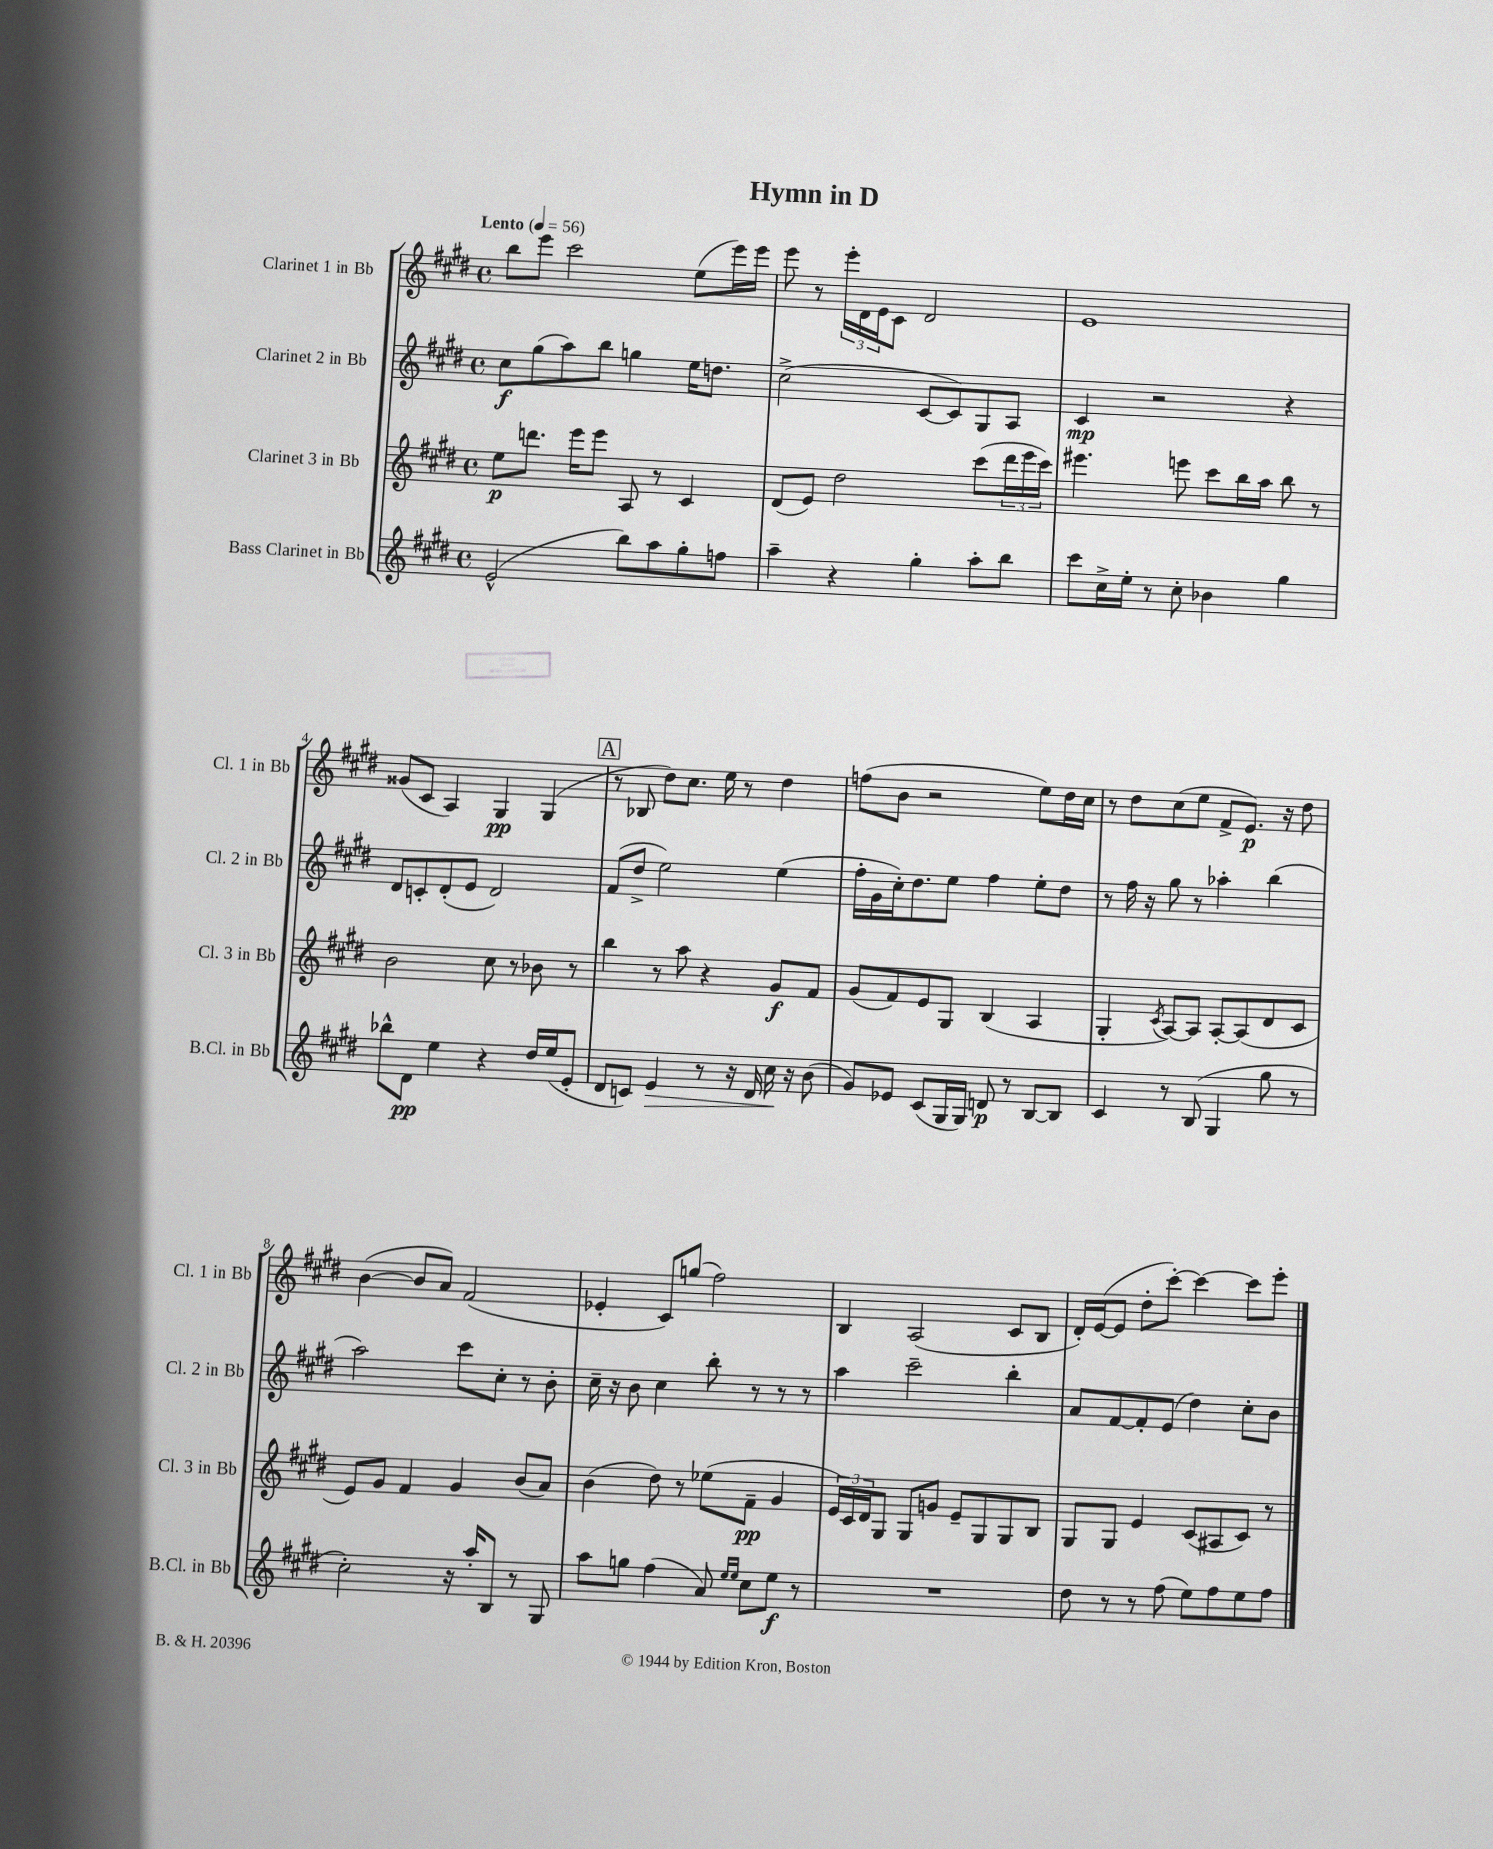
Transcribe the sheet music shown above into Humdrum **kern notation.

**kern	**dynam	**kern	**dynam	**kern	**dynam	**kern	**dynam
*part4	*part4	*part3	*part3	*part2	*part2	*part1	*part1
*staff4	*staff4	*staff3	*staff3	*staff2	*staff2	*staff1	*staff1
*I"Bass Clarinet in Bb	*	*I"Clarinet 3 in Bb	*	*I"Clarinet 2 in Bb	*	*I"Clarinet 1 in Bb	*
*I'B.Cl. in Bb	*	*I'Cl. 3 in Bb	*	*I'Cl. 2 in Bb	*	*I'Cl. 1 in Bb	*
*clefG2	*	*clefG2	*	*clefG2	*	*clefG2	*
*k[f#c#g#d#]	*	*k[f#c#g#d#]	*	*k[f#c#g#d#]	*	*k[f#c#g#d#]	*
*M4/4	*	*M4/4	*	*M4/4	*	*M4/4	*
*met(c)	*	*met(c)	*	*met(c)	*	*met(c)	*
*MM56	*	*MM56	*	*MM56	*	*MM56	*
=1	=1	=1	=1	=1	=1	=1	=1
!	!	!	!	!	!	!LO:TX:a:B:t=Lento	!
(2e^^/	.	8ee\L	p	8cc#\L	f	8bb\L	.
.	.	8.dddn\J	.	(8gg#\	.	8eee\J	.
.	.	.	.	8aa\)	.	2ccc#\	.
.	.	16eee\KL	.	.	.	.	.
.	.	8eee\J	.	8bb\J	.	.	.
8bb\L)	.	8A/	.	4ggn\	.	.	.
8aa\	.	8r	.	.	.	.	.
8gg#'\	.	4c#/	.	16ee\KL	.	(8ee\L	.
.	.	.	.	8.ddn\J	.	.	.
8ffn\J	.	.	.	.	.	16eee\L)	.
.	.	.	.	.	.	16eee\JJ	.
=2	=2	=2	=2	=2	=2	=2	=2
4aa~\	.	(8d#/L	.	(2cc#^\	.	8eee\	.
.	.	8e/J)	.	.	.	8r	.
4r	.	2dd#\	.	.	.	24eee'\LL	.
.	.	.	.	.	.	24d#\	.
.	.	.	.	.	.	24e\J	.
.	.	.	.	.	.	8c#\J	.
4gg#'\	.	.	.	[8c#/L	.	2d#/	.
.	.	.	.	8c#/])	.	.	.
8aa'\L	.	(8ccc#\L	.	8G#/	.	.	.
8bb\J	.	24ddd#\L	.	8A/J	.	.	.
.	.	24eee\	.	.	.	.	.
.	.	24ccc#\JJ)	.	.	.	.	.
=3	=3	=3	=3	=3	=3	=3	=3
8ccc#\L	.	4.eee#X\	.	4c#/	mp	1e	.
16cc#^\L	.	.	.	.	.	.	.
16ee'\JJ	.	.	.	.	.	.	.
8r	.	.	.	2r	.	.	.
8cc#'\	.	8eeen\	.	.	.	.	.
4b-X\	.	8ccc#\L	.	.	.	.	.
.	.	16bb\L	.	.	.	.	.
.	.	16aa\JJ	.	.	.	.	.
4gg#\	.	8bb\	.	4r	.	.	.
.	.	8r	.	.	.	.	.
!!LO:LB:g=z
=4	=4	=4	=4	=4	=4	=4	=4
8bb-X^^\L	.	2b\	.	8d#/L	.	(8g##X/L	.
8d#\J	pp	.	.	8cn'/	.	8c#/J	.
4ee\	.	.	.	(8d#'/	.	4A/)	.
.	.	.	.	8e/J	.	.	.
4r	.	8cc#\	.	2d#/)	.	4G#/	pp
.	.	8r	.	.	.	.	.
16dd#/LL	.	8b-X\	.	.	.	(4G#/	.
(16ee/J	.	.	.	.	.	.	.
8e'/J	.	8r	.	.	.	.	.
!!LO:REH:place=s1:t=A
=5	=5	=5	=5	=5	=5	=5	=5
8d#/L	.	4bb\	.	(8f#/L	.	8r	.
8cn/J)	.	.	.	8dd#^/J	.	8B-X/	.
!	!LO:HP:b	!	!	!	!	!	!
4e/	>	8r	.	2ee\)	.	8dd#\L)	.
.	.	8aa\	.	.	.	8.cc#\J	.
8r	.	4r	.	.	.	.	.
.	.	.	.	.	.	16ee\	.
16r	.	.	.	.	.	8r	.
16d#/	.	.	.	.	.	.	.
16cc#\	.	8g#/L	f	(4ee\	.	4dd#\	.
16r	]	.	.	.	.	.	.
(8b\	.	8f#/J	.	.	.	.	.
=6	=6	=6	=6	=6	=6	=6	=6
8g#/L)	.	(8g#/L	.	16ff#'\LL	.	(8ffn\L	.
.	.	.	.	16g#\	.	.	.
8e-X/J	.	8f#/)	.	16cc#'\J)	.	8b\J	.
.	.	.	.	8.dd#\	.	.	.
(8c#/L	.	8e/	.	.	.	2r	.
16G#/L	.	8G#/J	.	8ee\J	.	.	.
16G#/JJ)	.	.	.	.	.	.	.
8dn/	p	(4B/	.	4ff#\	.	.	.
8r	.	.	.	.	.	.	.
[8B/L	.	4A/	.	8ee'\L	.	8ee\L)	.
8B/J]	.	.	.	8dd#\J	.	16dd#\L	.
.	.	.	.	.	.	16cc#\JJ	.
=7	=7	=7	=7	=7	=7	=7	=7
4c#/	.	4G#'/	.	8r	.	8r	.
.	.	.	.	16ff#\	.	8dd#\L	.
.	.	.	.	16r	.	.	.
.	.	8qc#/	.	.	.	.	.
8r	.	[8A/L)	.	8gg#\	.	(8cc#\	.
(8B/	.	8A/J]	.	8r	.	8ee\J	.
4G#/	.	[8A'/L	.	4aa-X'\	.	8f#^/L	.
.	.	(8A/]	.	.	.	8.e/J)	p
8gg#\	.	8d#/	.	(4bb\	.	.	.
.	.	.	.	.	.	16r	.
8r	.	8c#/J	.	.	.	8dd#\	.
!!LO:LB:g=z
=8	=8	=8	=8	=8	=8	=8	=8
2cc#'\)	.	8e/L)	.	2aa\)	.	([4b\	.
.	.	8g#/J	.	.	.	.	.
.	.	4f#/	.	.	.	8b/L]	.
.	.	.	.	.	.	8a/J)	.
16r	.	4g#/	.	8ccc#\L	.	(2f#/	.
16aa'/KL	.	.	.	.	.	.	.
8B/J	.	.	.	8cc#'\J	.	.	.
8r	.	(8b/L	.	8r	.	.	.
8G#/	.	8a/J)	.	8b'\	.	.	.
=9	=9	=9	=9	=9	=9	=9	=9
8aa\L	.	(4b\	.	16cc#~\	.	4e-X'/	.
.	.	.	.	16r	.	.	.
8ggn\J	.	.	.	8b\	.	.	.
(4ff#\	.	8dd#\)	.	4cc#\	.	8c#/L)	.
.	.	8r	.	.	.	(8ggn/J	.
8a/)	.	(8ee-X\L	.	8bb'\	.	2ff#\)	.
16qqee/LL	.	.	.	.	.	.	.
16qqee/JJ	.	.	.	.	.	.	.
8cc#\L	.	8f#~\J	pp	8r	.	.	.
8ee\J	f	4g#/	.	8r	.	.	.
8r	.	.	.	8r	.	.	.
=10	=10	=10	=10	=10	=10	=10	=10
1r	.	24e/LL)	.	4aa\	.	4B/	.
.	.	24c#/	.	.	.	.	.
.	.	24d#/J	.	.	.	.	.
.	.	8G#/J	.	.	.	.	.
.	.	8G#/L	.	2ccc#~\	.	(2A/	.
.	.	8gn/J	.	.	.	.	.
.	.	8e~/L	.	.	.	.	.
.	.	8G#/	.	.	.	.	.
.	.	8G#/	.	4bb'\	.	8c#/L	.
.	.	8B/J	.	.	.	8B/J	.
=11	=11	=11	=11	=11	=11	=11	=11
8dd#\	.	8G#/L	.	8a/L	.	16d#'/LL)	.
.	.	.	.	.	.	([16e/J	.
8r	.	8G#/J	.	[8f#/	.	8e/J]	.
8r	.	4e/	.	8f#'/]	.	8dd#'\L	.
(8ff#\	.	.	.	(8e/J	.	[8ccc#'\J)	.
8ee\L)	.	(8c#/L	.	4dd#\)	.	4ccc#\_	.
8ff#\	.	8A#X/	.	.	.	.	.
8ee\	.	8c#/J)	.	8cc#'\L	.	8ccc#\L]	.
8ff#\J	.	8r	.	8b\J	.	8eee'\J	.
==	==	==	==	==	==	==	==
*-	*-	*-	*-	*-	*-	*-	*-
